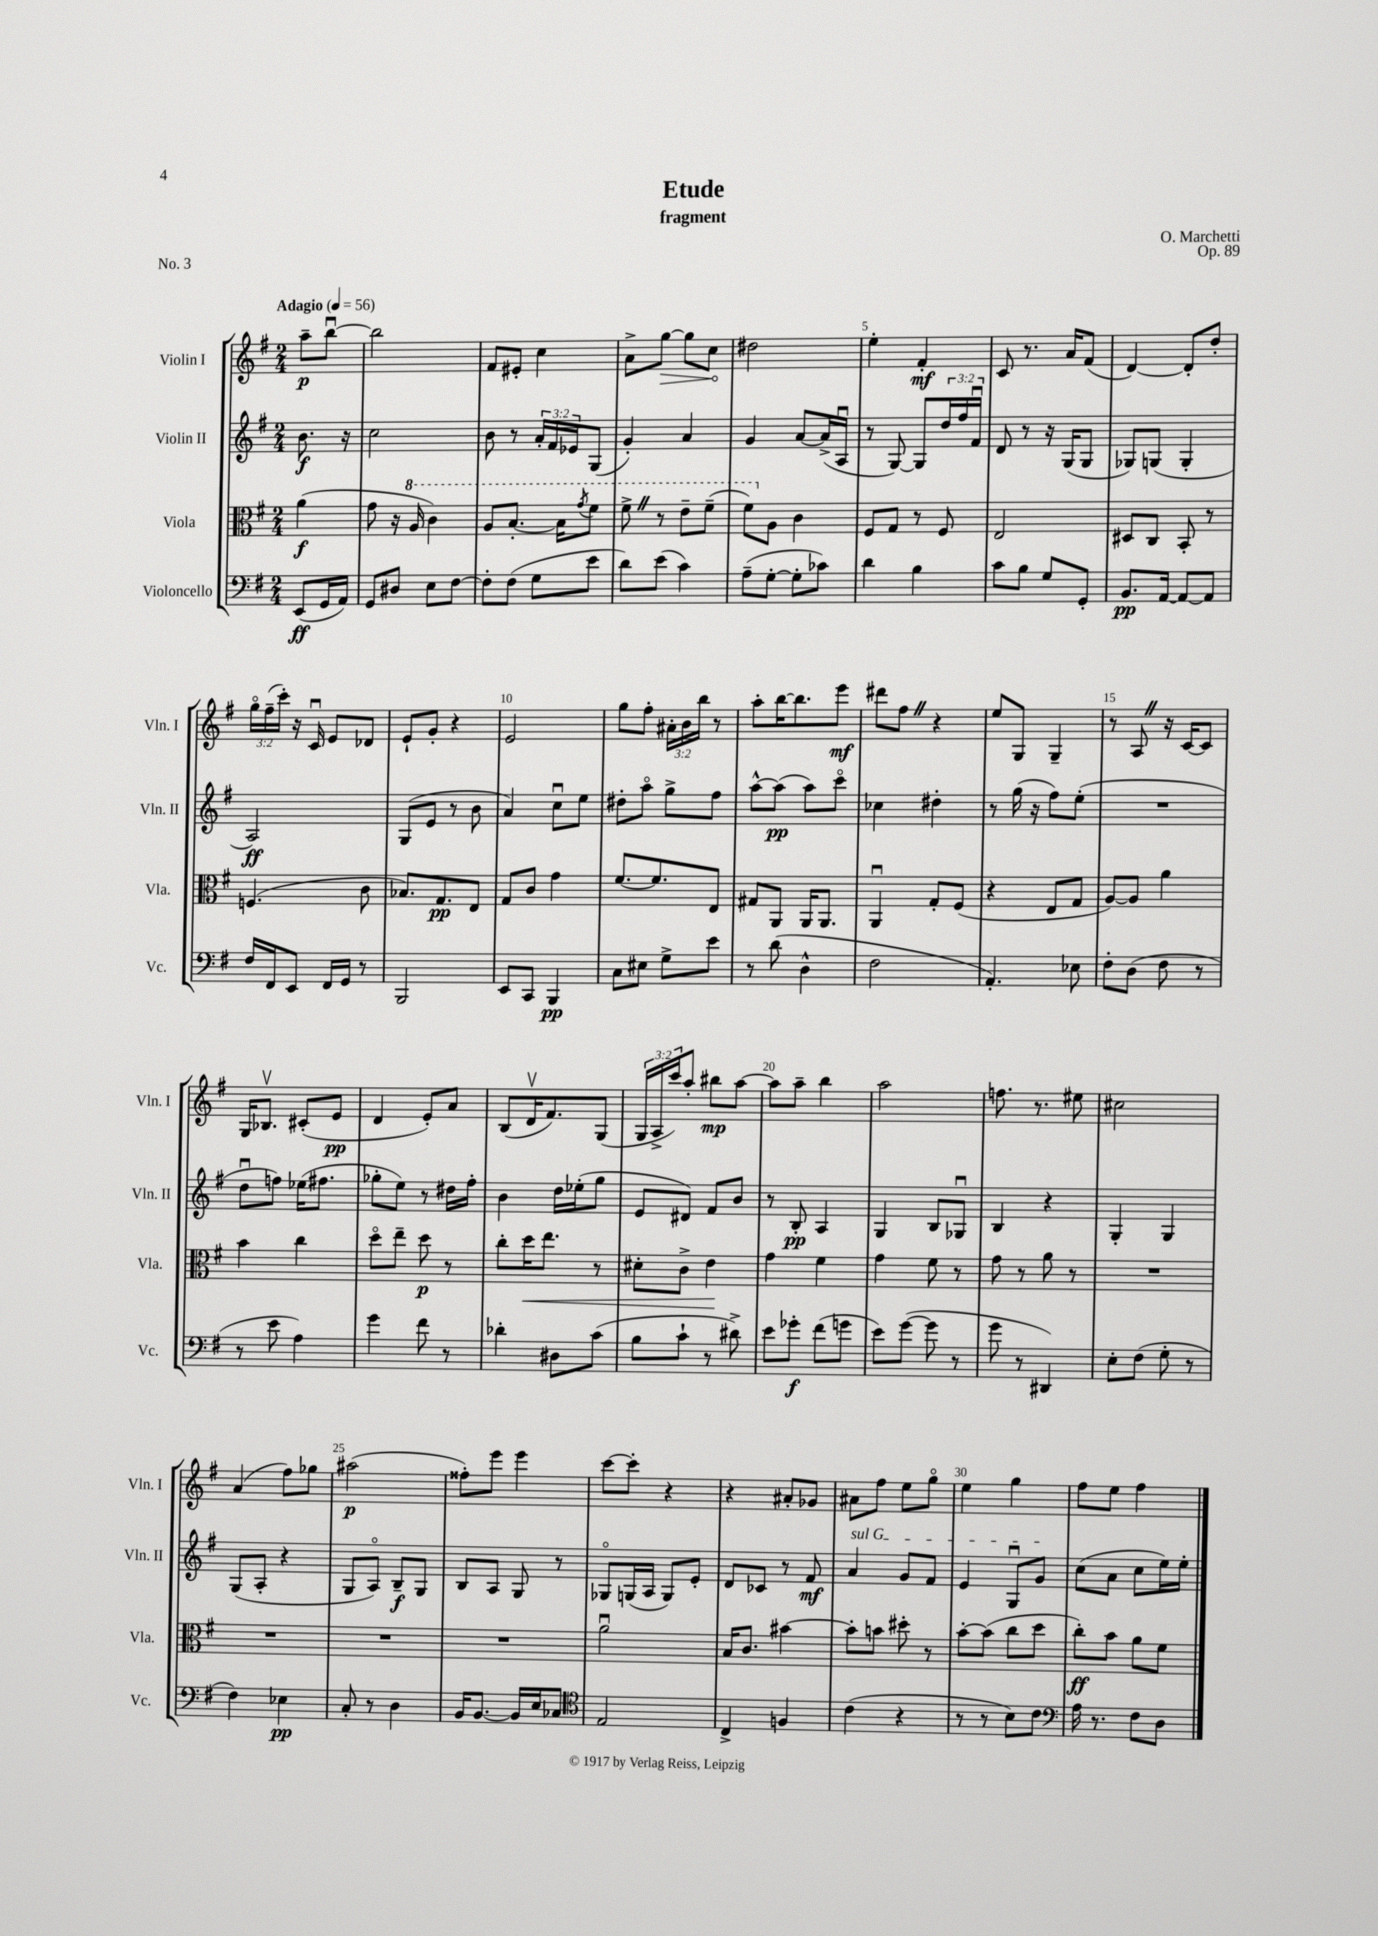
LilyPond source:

\header { title = "Etude" composer = "O. Marchetti" subtitle = "fragment" opus = "Op. 89" piece = "No. 3" }
<<
\new StaffGroup <<
\new Staff = "s0" \with { instrumentName = "Violin I" shortInstrumentName = "Vln. I" } {
    \clef treble \key g \major \numericTimeSignature \time 2/4 \override Staff.TupletNumber.text = #tuplet-number::calc-fraction-text \partial 4 \tempo "Adagio" 4 = 56
    a''8--\p b''8~\downbow |
    b''2 |
    fis'8 eis'8-. c''4 |
    a'8-> \once \override Hairpin.circled-tip = ##t g''8~\> g''8 c''8\! |
    dis''2 |
    e''4-. fis'4-.\mf |
    c'8 r8. a'16 fis'8( |
    d'4~) d'8-. d''8-. |
    \tuplet 3/2 { g''16\flageolet fis''16--( c'''16-.) } r16 c'16\downbow e'8 des'8 |
    e'8-! g'8-. r4 |
    e'2 |
    g''8 fis''8-. \tuplet 3/2 { ais'16-. b'16 b''16 } r8 |
    a''8-. b''16~ b''8. e'''8\mf |
    dis'''8 fis''8 \once \override BreathingSign.text = \markup { \musicglyph "scripts.caesura.straight" } \breathe r4 |
    e''8 g8 g4-- |
    r8 a8 \once \override BreathingSign.text = \markup { \musicglyph "scripts.caesura.straight" } \breathe r16 c'16~ c'8 |
    g16 bes8.\upbow cis'8-.( e'8\pp |
    d'4 e'8-.) a'8 |
    b8( d'16\upbow fis'8.) g8( |
    \tuplet 3/2 { g16 a16-> c'''16) } a''8-. bis''8\mp a''8~ |
    a''8 a''8-- b''4 |
    a''2 |
    f''8. r8. eis''8 |
    cis''2 |
    a'4( fis''8) ges''8 |
    ais''2\p( |
    fisis''8-.) e'''8 e'''4 |
    c'''8~ c'''8-. r4 |
    r4 ais'8-. ges'8 |
    ais'8 fis''8 e''8 g''8\flageolet |
    e''4 g''4 |
    fis''8 e''8 fis''4 \bar "|." |
}
\new Staff = "s1" \with { instrumentName = "Violin II" shortInstrumentName = "Vln. II" } {
    \clef treble \key g \major \numericTimeSignature \time 2/4 \override Staff.TupletNumber.text = #tuplet-number::calc-fraction-text \partial 4
    b'8.\f r16 |
    c''2 |
    b'8 r8 \tuplet 3/2 { a'16-. fis'16 ees'16 } g8( |
    g'4-.) a'4 |
    g'4 a'8~ a'16->( a16\downbow |
    r8 g8~) g8 \tuplet 3/2 { d''16 fis''16 fis'16\downbow } |
    d'8 r8 r16 g16( g8 |
    ges8) g8( g4-. |
    a2\ff) |
    g8( e'8 r8 b'8 |
    a'4) c''8\downbow e''8 |
    dis''8-. a''8\flageolet g''8-> fis''8 |
    a''8~-^ a''8\pp( a''8) c'''8\flageolet |
    ces''4 dis''4-. |
    r8 g''16( r16 fis''8) e''8-.( |
    R2 |
    d''8\downbow f''8) ees''16( fis''8. |
    ges''8-. e''8) r8 dis''16 fis''16-. |
    b'4 d''16 ees''16-.( g''8 |
    e'8 dis'8) fis'8 b'8 |
    r8 b8-.\pp a4 |
    g4 b8 ges8\downbow |
    b4 r4 |
    g4-. g4 |
    g8( a8-. r4 |
    g8 a8\flageolet) b8--\f g8 |
    b8 a8 g8 r8 |
    ges8\flageolet g16( a16 g8) e'8-. |
    d'8 ces'8 r8 fis'8\mf |
    \once \override TextSpanner.bound-details.left.text = \markup { \italic "sul G" } a'4\startTextSpan g'8 fis'8 |
    e'4 g8\downbow g'8\stopTextSpan |
    c''8( a'8 c''8 e''16) e''16-. \bar "|." |
}
\new Staff = "s2" \with { instrumentName = "Viola" shortInstrumentName = "Vla." } {
    \clef alto \key g \major \numericTimeSignature \time 2/4 \partial 4
    a'4\f( |
    g'8 r16 \ottava #1 a'16 c''4) |
    a'8 b'8.~-. b'16 \acciaccatura { g''8 } fis''8 |
    fis''8-> \once \override BreathingSign.text = \markup { \musicglyph "scripts.caesura.straight" } \breathe r8 e''8-- fis''8--( |
    fis''8) \ottava #0 a8 c'4 |
    fis8 g8 r8 fis8 |
    e2 |
    dis8 c8 b,8-. r8 |
    f4.( c'8 |
    bes8.) g8.\pp e8 |
    g8 c'8 g'4 |
    fis'8.~ fis'8. e8 |
    gis8 a,8 a,16 a,8. |
    a,4\downbow g8-. fis8( |
    r4 e8 g8 |
    a8~) a8 a'4 |
    b'4 c''4 |
    d''8\flageolet e''8-- d''8\p r8 |
    c''8-. d''16\< e''8. r8 |
    dis'8-. c'8-> e'4\! |
    g'4 fis'4 |
    g'4 fis'8 r8 |
    g'8 r8 a'8 r8 |
    R2 |
    R2 |
    R2 |
    R2 |
    a'2\downbow |
    b16 c'8. bis'4~ |
    bis'8-. b'8 dis''8-. r8 |
    b'8~-. b'8( c''8 d''8 |
    c''8-.\ff) b'8 a'8 fis'8 \bar "|." |
}
\new Staff = "s3" \with { instrumentName = "Violoncello" shortInstrumentName = "Vc." } {
    \clef bass \key g \major \numericTimeSignature \time 2/4 \partial 4
    e,8\ff( g,16 a,16) |
    g,8 dis8 e8 fis8~ |
    fis8-. fis8( g8 e'8 |
    d'8) e'8( c'4) |
    a8--( g8~-. g8-. ces'8) |
    d'4 b4 |
    c'8 b8 g8 g,8-. |
    b,8.\pp a,16~ a,8~ a,8 |
    fis16 fis,16 e,8 fis,16 g,16 r8 |
    b,,2 |
    e,8 c,8 b,,4\pp |
    c8 eis8 g8-> e'8 |
    r8 d'8( d4-^ |
    fis2 |
    a,4.-.) ees8 |
    fis8-. d8( fis8 r8 |
    r8 e'8 a4) |
    g'4 fis'8 r8 |
    des'4-. dis8 c'8( |
    b8 c'8-! r8 dis'8->) |
    e'8 ges'8-.\f fis'8( g'8 |
    e'8) g'8~( g'8 r8 |
    g'8 r8 dis,4) |
    e8-. fis8( g8-. r8 |
    fis4) ees4\pp |
    c8-. r8 d4 |
    b,16 b,8.~ b,16 e16 ces8 |
    \clef tenor e2 |
    c4-> f4 |
    c'4( r4 |
    r8 r8 b8) c'8 |
    \clef bass a16 r8. fis8 d8 \bar "|." |
}
>>
>>
\layout { \context { \Score \override BarNumber.break-visibility = ##(#f #t #t) barNumberVisibility = #(every-nth-bar-number-visible 5) } }
